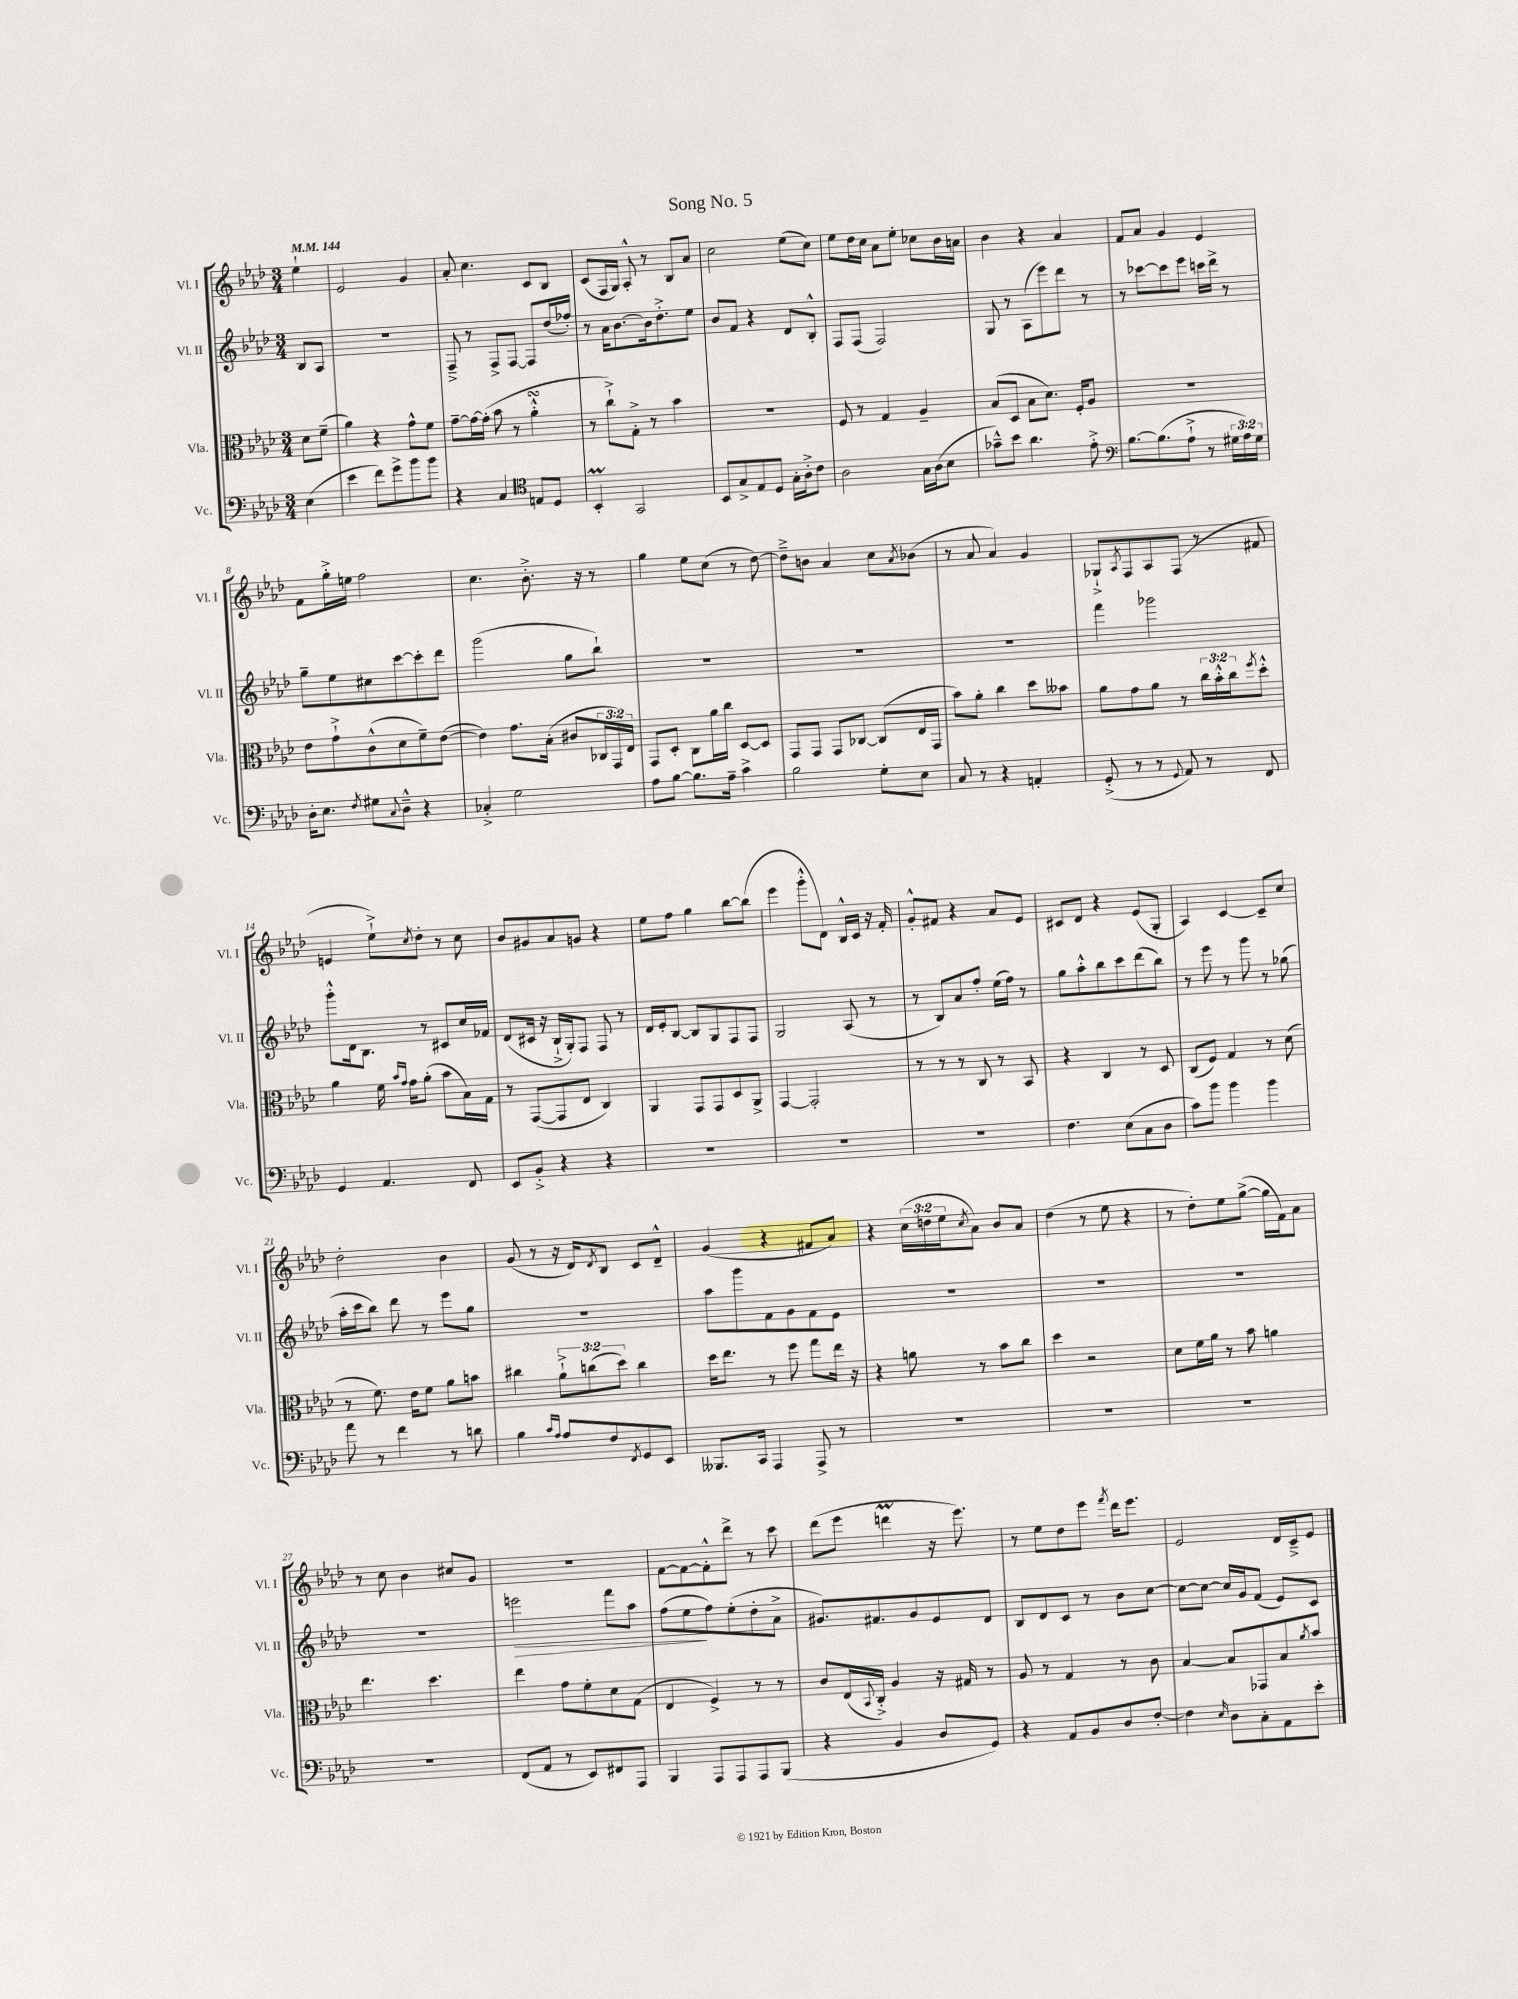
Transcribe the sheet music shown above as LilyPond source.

\header { title = "Song No. 5" }
<<
\new StaffGroup <<
\new Staff = "s0" \with { instrumentName = "Vl. I" shortInstrumentName = "Vl. I" } {
    \clef treble \key aes \major \numericTimeSignature \time 3/4 \override Staff.TupletNumber.text = #tuplet-number::calc-fraction-text \partial 4 \tempo 4 = 144
    ees''4-! |
    ees'2 g'4 |
    aes'8-. c''4. c'8 bes8 |
    c'8( f16 g16) aes8-.-^ r8 bes8 aes'8 |
    c''2 ees''8( c''8) |
    ees''8 des''16 c''16 aes'8 ees''8-. ces''8 bes'16 a'16 |
    bes'4 r4 aes'4 |
    f'8 aes'8 g'4 ees'4 |
    f'8 g''16-.-> e''16 f''2 |
    c''4. bes'8.-.-> r16 r8 |
    g''4 ees''8 c''8( r8 des''8~) |
    des''8---> b'8 aes'4 c''8 \acciaccatura { aes'8 } bes'8( |
    r8 aes'8 aes'4) g'4 |
    ges8-!-> \acciaccatura { aes8 } f8 aes8 f8( r8 fis'8 |
    e'4 ees''8-!->) \acciaccatura { c''8 } des''8-. r8 c''8 |
    bes'8 gis'8 aes'8 g'8 r4 |
    ees''8 f''8 g''4 bes''8~ bes''8( |
    ees'''4 g'''8-.-^ des'8) bes16-^ c'16 r16 f'16-. |
    g'8-.-^ fis'8 r4 aes'8 ees'8 |
    cis'8 des'8 r4 ees'8( g8-. |
    aes4) c'4~ c'8-- c''8 |
    des''2-. bes'4 |
    g'8( r8 r16 des'16) \acciaccatura { des'8 } bes8 c'8 des'8---^ |
    g'4( r4 fis'8 aes'8) |
    r4 \tuplet 3/2 { c''16( d''16 ees''16 } \acciaccatura { c''8 } aes'8) bes'8 aes'8 |
    des''4( r8 ees''8 r4 |
    r8 des''8-.) ees''8 g''8~->( g''16 f'16) aes'8 |
    r8 c''8 bes'4 cis''8 g'8 |
    R2. |
    f'8~ f'8~ f'8-.-^ des'''8-> r8 c'''8 |
    des'''8( ees'''8 d'''4\prall r16 ees'''8.) |
    r8 ees''8 des''8 ees'''8 \acciaccatura { f'''8 } des'''16 ees'''8. |
    ees'2 des'16 c'16---> ees'8 \bar "|." |
}
\new Staff = "s1" \with { instrumentName = "Vl. II" shortInstrumentName = "Vl. II" } {
    \clef treble \key aes \major \numericTimeSignature \time 3/4 \partial 4
    bes8 aes8 |
    R2. |
    f8---> r8 f8-> f8~ f8 des''16( fes''16-.) |
    r8 aes'16 bes'8.~ bes'16 des''8.-.-> ees''8 |
    bes'8 f'8 r4 des'8 bes8-.-^ |
    f8 f8( f2) |
    g8 r8 aes8( ees'''8) des'''8 r8 |
    r8 ces'''8~ ces'''8 ees'''8 c'''16 des'''16-> r8 |
    g''8-- ees''8 cis''8 c'''8~ c'''8-. des'''8 |
    g'''2( g''8 bes''8-!) |
    R2. |
    R2. |
    R2. |
    f'''4 ges'''2 |
    g'''8-.-^ des'16 bes8. r8 cis'8 c''16 fes'16 |
    des'8( cis'16 r16 bes16-!-> g16-.) f8 f8 r8 |
    des'16 ees'16-. bes8~ bes8 g8 f8 f8 |
    g2 aes8( r8 |
    r8 bes8) aes'8 f''8-. ees''16( f''16) r8 |
    g''8 aes''8-.-^ bes''8 c'''8 des'''8( bes''8) |
    r8 ees'''8 r8 g'''8 r8 ges''8( |
    aes''16-. c'''16 bes''8) des'''8 r8 ees'''8 g''8 |
    R2. |
    aes''8 g'''8 f'8 g'8 f'8 ees'8 |
    R2. |
    R2. |
    R2. |
    R2. |
    e'''2\> f'''8 aes''8 |
    f''8( ees''8\! f''8) ees''8-.( des''8-. aes'8-> |
    gis'8.) fis'8. gis'8 ees'8 des'8 |
    bes8 des'8 c'8 r8 bes'8 c''8~ |
    c''8~ c''8~ c''16 g'16 f'8( ees'8) c'8 \bar "|." |
}
\new Staff = "s2" \with { instrumentName = "Vla." shortInstrumentName = "Vla." } {
    \clef alto \key aes \major \numericTimeSignature \time 3/4 \override Staff.TupletNumber.text = #tuplet-number::calc-fraction-text \partial 4
    des'8 f'8--( |
    aes'4) r4 g'8-^ f'8 |
    g'8~-- g'16~ g'16-.( bes'8 r8 aes'4-.-^\turn |
    r8 c''8-!->) g8-.-> r8 bes'4 |
    R2. |
    f8 r8 g4 aes4-- |
    bes8( des8 bes8 des'8.) f16-. aes8 |
    R2. |
    ees'8 g'8-!-> c'8-^( des'8 f'8--) ees'8~( |
    ees'4) g'8. bes16-.( cis'8 \tuplet 3/2 { ces16 g,16) ees16 } |
    g,8 des8-. c8 aes'16 c''16 des8~ des8 |
    g,8 g,8 g,8 ces8~ ces8( ees16 g,16 |
    bes'8) aes'8-. c''4 des''8 beses'8 |
    aes'8 g'8 aes'8 r8 \tuplet 3/2 { c''16 bes'16-.-^ c''16 } \acciaccatura { f''8 } des''8-.-^ |
    aes'4 f'16 \grace { bes'16 g'16 } g'16 aes'8-.( bes'8 bes16) g16 |
    r8 g,8~( g,8 ees8 c4) |
    aes,4 g,8 g,8 des8 aes,8-> |
    g,4~ g,2-. |
    r8 r8 r8 c8 r8 bes,8 |
    r4 c4 r8 des8 |
    c8( f8) g4 r8 des'8( |
    r8 f'8.) ees'16 f'8 aes'8 b'8 |
    cis''4 \tuplet 3/2 { aes'8-!-> c''8( des''8) } c''4 |
    des''16 ees''8. r8 f''8 g''8 ees''16 r16 |
    r4 a'8 r8 bes'8 c''8 |
    des''4 r2 |
    des'8 f'16 aes'16 r8 bes'8 a'4 |
    ees''4. des''4. |
    ees''4 g'8 f'8-. des'8 g8( |
    ees4 f4->) r8 r8 |
    c'8 ees16( \appoggiatura { bes,8 } c16-.->) aes4 r16 gis16 r8 |
    aes8 r8 g4 r8 c'8 |
    bes4~ bes8 ges,8 bes8 \acciaccatura { aes'8 } bes'8 \bar "|." |
}
\new Staff = "s3" \with { instrumentName = "Vc." shortInstrumentName = "Vc." } {
    \clef bass \key aes \major \numericTimeSignature \time 3/4 \override Staff.TupletNumber.text = #tuplet-number::calc-fraction-text \partial 4
    ees4( |
    ees'4 f'8) g'8-> bes'8 bes'8 |
    r4 c4 \clef tenor e8 des8 |
    bes,4-.\prall g,2 |
    bes,8 g8-> ees8 des8 g16-. aes16-.-> c'8 |
    aes2 g16 aes16( bes8 |
    ges'8---^) bes'8 aes'4. ees'8-.-> |
    \clef bass bes8.~ bes8.( aes8-!-> r8 \tuplet 3/2 { gis16 aes16) gis16 } |
    des16-. ees8. \acciaccatura { f8 } gis8 \appoggiatura { c8 } des8---^ r4 |
    ces4-.-> g2 |
    aes8 bes8~ bes8. aes16-- c'4-> |
    bes2 g8-. ees8 |
    c8 r8 r4 a,4-. |
    g,8-.->( r8 r8 \appoggiatura { g,8 } aes,8) r8 f,8 |
    g,4 aes,4. f,8 |
    ees,8 bes,8-.-> r4 r4 |
    R2. |
    R2. |
    R2. |
    f4. ees8( c8 des8 |
    c'8) bes'8 bes'4 bes'4 |
    aes'8 r8 f'4 r8 d'8 |
    bes4 \grace { c'16 aes16 } aes8 f8 \acciaccatura { f,8 } g,8 ees,8 |
    beses,,8. c,16 aes,,4 aes,,8-> r8 |
    R2. |
    R2. |
    R2. |
    R2. |
    f,8( aes,8 r8 ees,8) fis,8 aes,,8 |
    bes,,4 aes,,8 aes,,8 aes,,8 bes,,8( |
    r4 bes,4 des8 g,8) |
    r4 aes,8 bes,8 des8 f8~-. |
    f4 \grace { ees16 } des8 c8-. aes,8 ees'8-. \bar "|." |
}
>>
>>
